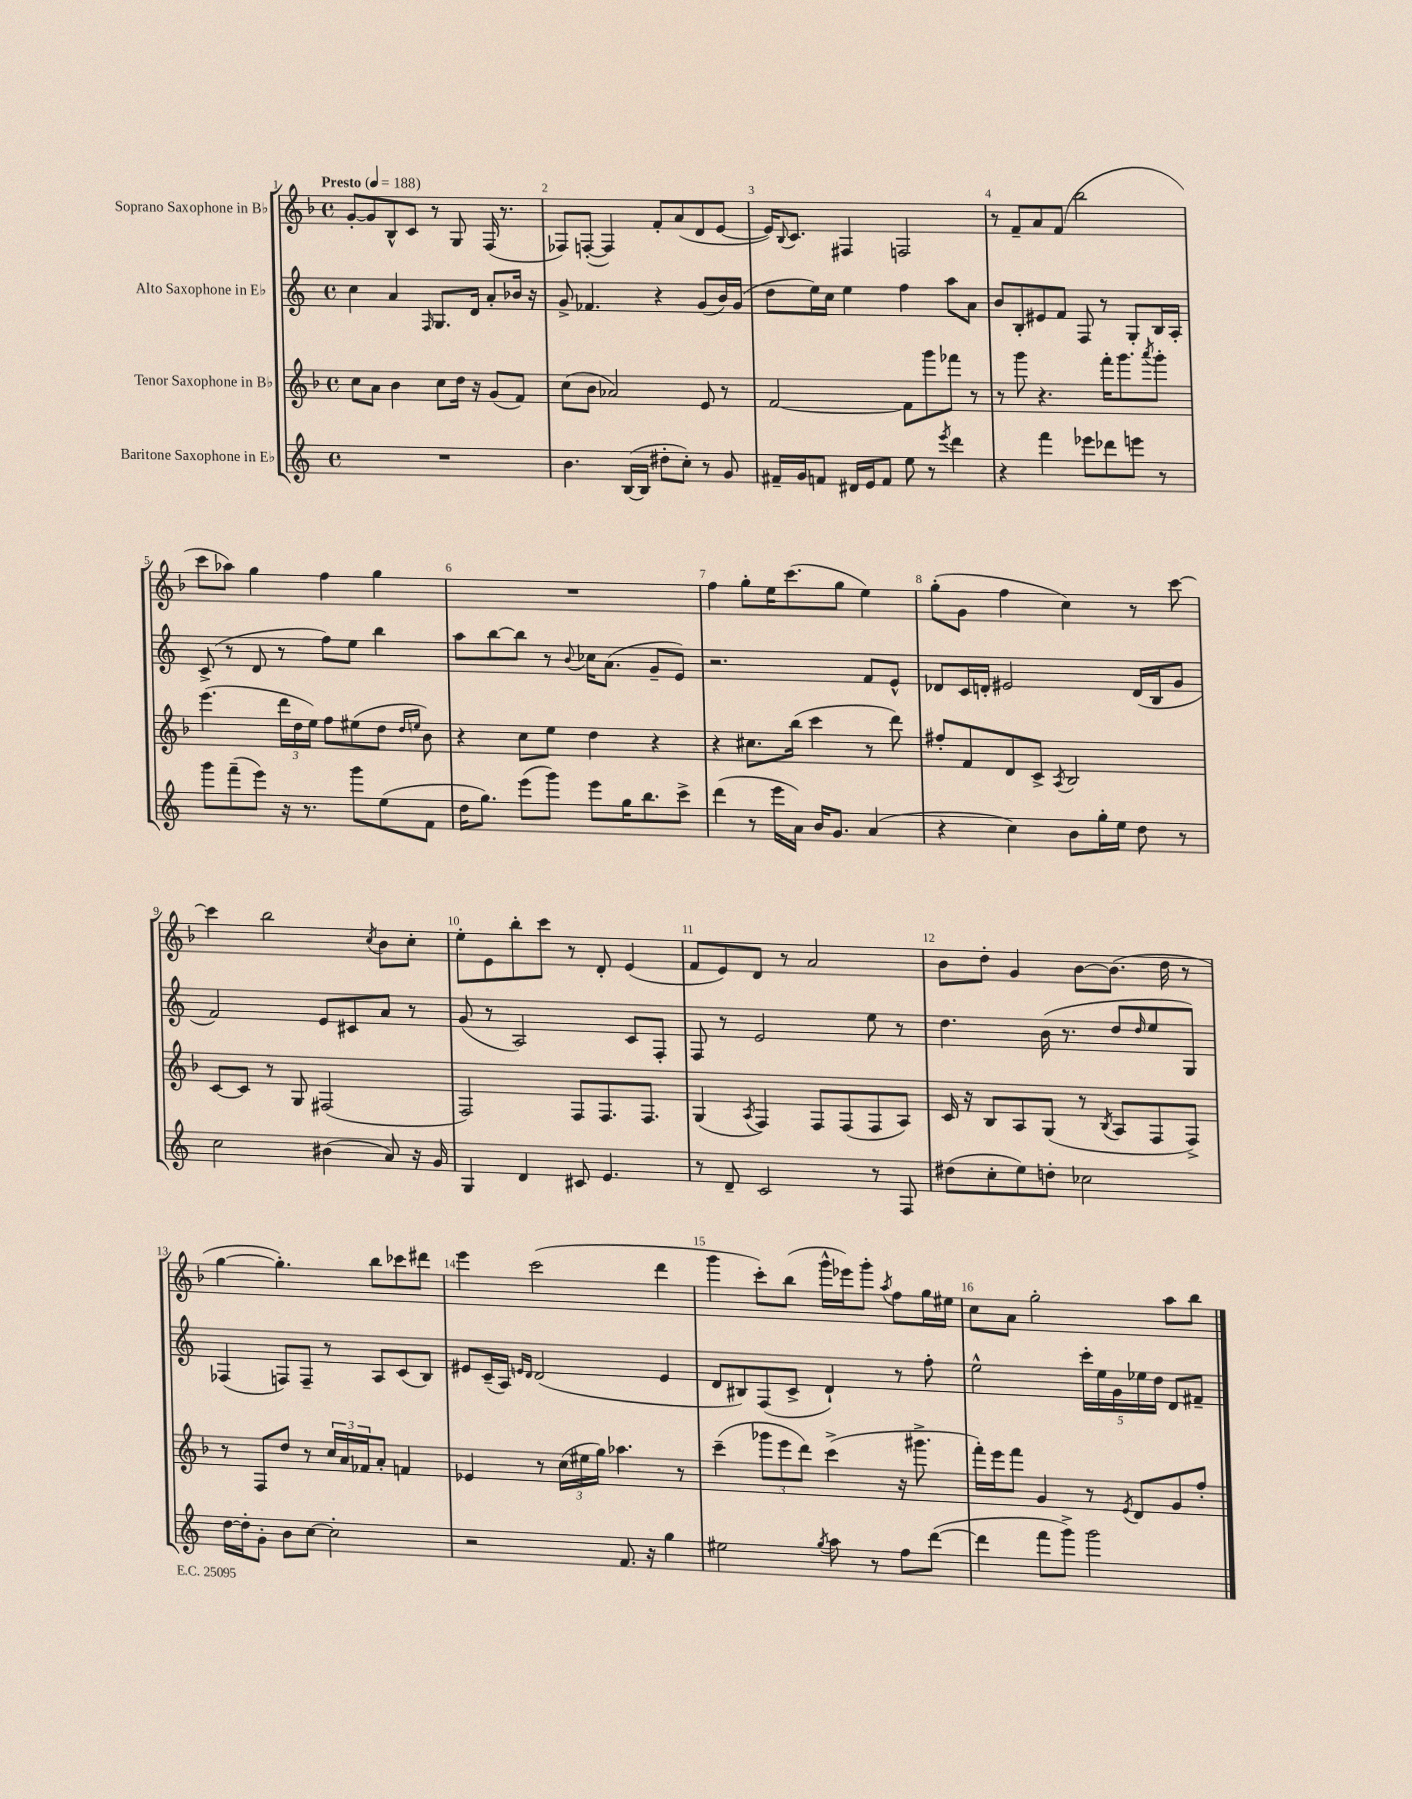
<<
\new StaffGroup <<
\new Staff = "s0" \with { instrumentName = "Soprano Saxophone in Bb" } {
    \clef treble \key f \major \defaultTimeSignature \time 4/4 \tempo "Presto" 4 = 188
    g'8~-. g'8 bes8-^ c'8 r8 g8 f16( r8. |
    fes8) f8~-.( f4) f'8-. a'8( d'8 e'8~ |
    e'16) \appoggiatura { bes8 } c'8. fis4 f2 |
    r8 f'8-- a'8 f'8( bes''2 |
    c'''8 aes''8) g''4 f''4 g''4 |
    R1 |
    f''4 g''8-. e''16 c'''8.( g''8 e''4) |
    g''8-.( g'8 f''4 c''4) r8 c'''8~ |
    c'''4 bes''2 \acciaccatura { c''8 } bes'8 c''8-. |
    e''8-. e'8 bes''8-. c'''8 r8 d'8-. e'4( |
    f'8 e'8) d'8 r8 a'2 |
    bes'8 d''8-. g'4 bes'8~ bes'8.( d''16 r8 |
    g''4~ g''4.-.) bes''8 ces'''8 dis'''8 |
    e'''4 c'''2( d'''4 |
    g'''4 c'''8-.) bes''8( g'''16-^ ees'''16) g'''8-. \acciaccatura { a''8 } f''8 g''16 eis''16 |
    c''8 a'8 g''2-. a''8 bes''8 \bar "|." |
}
\new Staff = "s1" \with { instrumentName = "Alto Saxophone in Eb" } {
    \clef treble \key c \major \defaultTimeSignature \time 4/4
    c''4 a'4 \grace { f16 } g8. d'16 a'8-. bes'16 r16 |
    g'8-> fes'4. r4 g'8( b'16) g'16( |
    d''8 e''16) c''16 e''4 f''4 a''8 a'8 |
    b'8 b8-. eis'8 f'8 f8 r8 g8-. b16 a16-. |
    c'8->( r8 d'8 r8 f''8) e''8 b''4 |
    a''8 b''8~ b''8 r8 \appoggiatura { b'8 } ces''16 a'8.( g'8-- e'8) |
    r2. f'8 e'8-^ |
    des'8 c'16 d'16-. eis'2 d'16( b16 g'8 |
    f'2) e'8 cis'8 a'8 r8 |
    g'8( r8 a2) c'8 f8-. |
    f8 r8 e'2 e''8 r8 |
    d''4. b'16( r8. d''8 \grace { d''16 } e''8 g8) |
    fes4( f8) f8-- r8 a8 c'8( b8) |
    eis'8 c'16--( a16) \grace { e'16 d'16 } d'2( e'4 |
    d'8 bis8) f8( c'8-> d'4-!) r8 f''8-. |
    e''2-^ \tuplet 5/4 { c'''16-. e''16 g'16 ees''16 d''16 } d'8 fis'8-- \bar "|." |
}
\new Staff = "s2" \with { instrumentName = "Tenor Saxophone in Bb" } {
    \clef treble \key f \major \defaultTimeSignature \time 4/4
    c''8 a'8 bes'4 c''8 d''16 r16 g'8( f'8) |
    c''8( bes'8 aes'2) e'8 r8 |
    f'2~ f'8 g'''8 fes'''8 r8 |
    r8 g'''8 r4. f'''16-. g'''8. \acciaccatura { a'''8 } g'''8-. |
    e'''4.( \tuplet 3/2 { d'''16 d''16 e''16) } f''8 eis''8( d''8 \grace { d''16 e''16 } bes'8) |
    r4 c''8 e''8 d''4 r4 |
    r4 cis''8. bes''16( c'''4 r8 d'''8) |
    fis''8-. f'8 d'8 c'8-> \acciaccatura { a8 } bes2 |
    c'8~ c'8 r8 g8 fis2( |
    f2) f8 f8. f8. |
    g4( \acciaccatura { a8 } f4) f8 f8( f8 a8) |
    c'16 r16 bes8 a8 g8( r8 \acciaccatura { bes8 } a8 f8 f8->) |
    r8 f8 d''8 r8 \tuplet 3/2 { c''16 a'16 fes'16 } a'8-. f'4 |
    ees'4 r8 \tuplet 3/2 { c''16( eis''16 g''16) } aes''4. r8 |
    c'''4--( \tuplet 3/2 { ges'''8 e'''8 d'''8) } c'''4->( r16 gis'''8.-> |
    f'''16-.) e'''16 f'''8 g'4 r8 \acciaccatura { e'8 } d'8 g'8 f''8-. \bar "|." |
}
\new Staff = "s3" \with { instrumentName = "Baritone Saxophone in Eb" } {
    \clef treble \key c \major \defaultTimeSignature \time 4/4
    R1 |
    b'4. b16~( b16 dis''8-. c''8-.) r8 g'8 |
    fis'16-- g'16 f'8 dis'16 e'16 f'8 e''8 r8 \acciaccatura { e'''8 } d'''4 |
    r4 f'''4 ees'''8 des'''8 e'''8 r8 |
    g'''8 f'''8--( e'''8) r16 r8. g'''8 e''8( f'8 |
    d''16 g''8.) e'''8( g'''8) e'''8 g''16 b''8. c'''8-> |
    d'''4( r8 e'''16 a'16) b'16 g'8. a'4( |
    r4 c''4) b'8 g''16-. e''16 d''8 r8 |
    c''2 bis'4( a'8) r16 g'16 |
    g4 d'4 cis'8 e'4. |
    r8 d'8-- c'2 r8 f8 |
    dis''8( c''8-. e''8) d''8-. ces''2 |
    d''16~ d''16-. g'8-. b'8 c''8~ c''2-. |
    r2 f'8. r16 g''4 |
    eis''2 \acciaccatura { g''8 } a''8 r8 f''8 d'''8~( |
    d'''4 f'''8 g'''8->) g'''2 \bar "|." |
}
>>
>>
\layout { \context { \Score \override BarNumber.break-visibility = ##(#f #t #t) barNumberVisibility = #all-bar-numbers-visible } }
